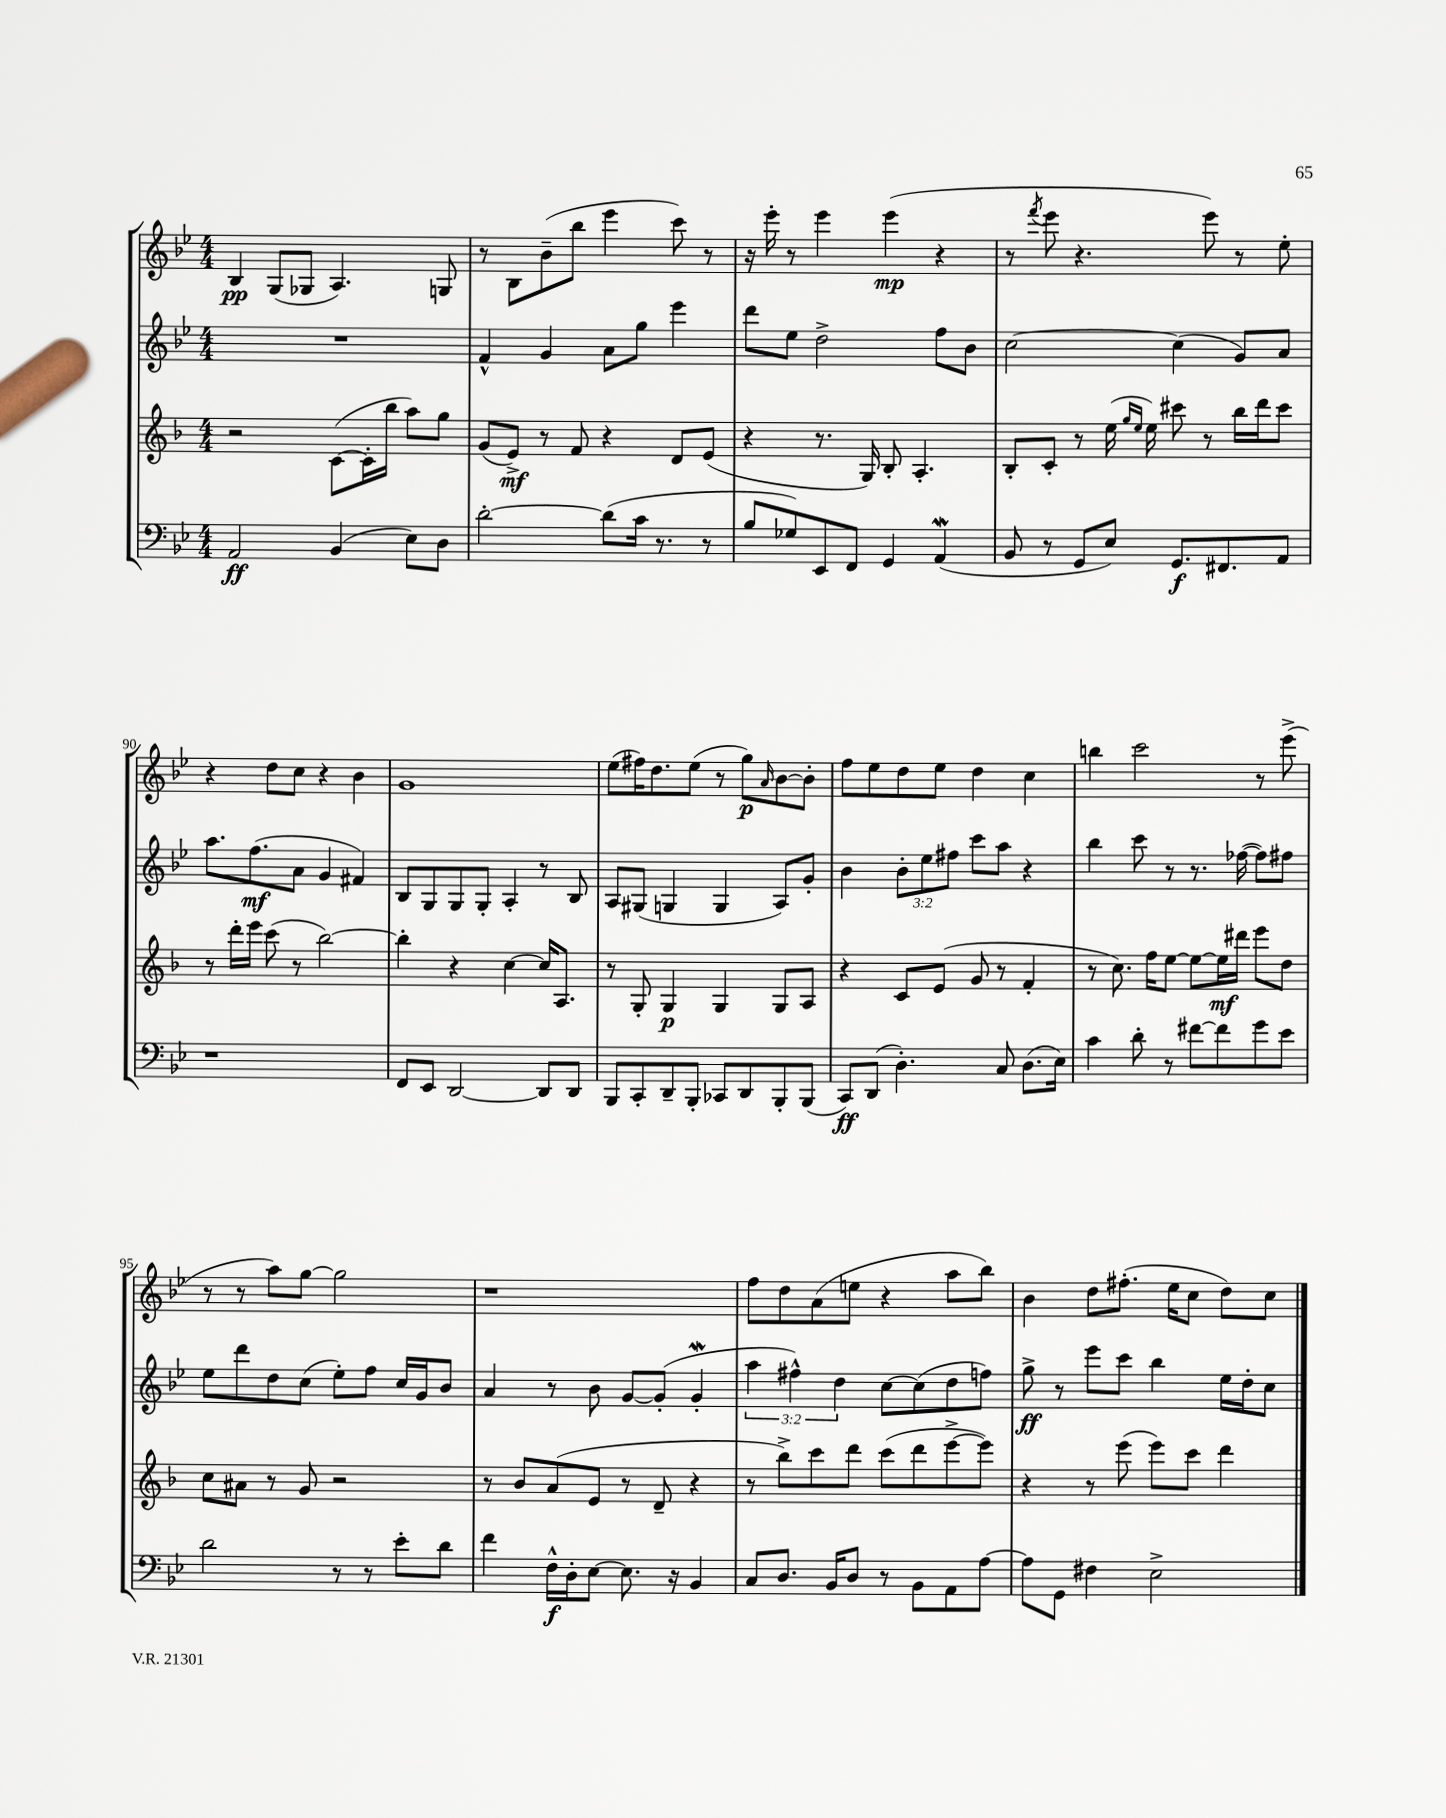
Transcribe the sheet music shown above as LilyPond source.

<<
\new StaffGroup <<
\new Staff = "s0" {
    \clef treble \key bes \major \numericTimeSignature \time 4/4
    bes4\pp g8( ges8 a4.) g8 |
    r8 bes8 bes'8--( bes''8 ees'''4 c'''8) r8 |
    r16 ees'''16-. r8 ees'''4 ees'''4\mp( r4 |
    r8 \acciaccatura { f'''8 } ees'''8 r4. ees'''8) r8 ees''8-. |
    r4 d''8 c''8 r4 bes'4 |
    g'1 |
    ees''8( fis''16) d''8. ees''8( r8 g''8\p) \grace { a'16 } bes'8~ bes'8-. |
    f''8 ees''8 d''8 ees''8 d''4 c''4 |
    b''4 c'''2 r8 ees'''8->( |
    r8 r8 a''8) g''8~ g''2 |
    r1 |
    f''8 d''8 a'8( e''8 r4 a''8 bes''8) |
    bes'4 d''8 fis''8.-.( ees''16 c''8 d''8) c''8 \bar "|." |
}
\new Staff = "s1" {
    \clef treble \key bes \major \numericTimeSignature \time 4/4 \override Staff.TupletNumber.text = #tuplet-number::calc-fraction-text
    R1 |
    f'4-^ g'4 a'8 g''8 ees'''4 |
    d'''8 ees''8 d''2-> f''8 bes'8 |
    c''2~ c''4( g'8) a'8 |
    a''8. f''8.\mf( a'8 g'4 fis'4) |
    bes8 g8 g8 g8-. a4-. r8 bes8 |
    a8 gis8( g4 g4 a8) g'8-. |
    bes'4 \tuplet 3/2 { bes'8-. ees''8 fis''8 } c'''8 a''8 r4 |
    bes''4 c'''8 r8 r8. fes''16~( fes''8) fis''8 |
    ees''8 d'''8 d''8 c''8( ees''8-.) f''8 c''16 g'16 bes'8 |
    a'4 r8 bes'8 g'8~ g'8-.( g'4-.\mordent |
    \tuplet 3/2 { a''4 fis''4-^) d''4 } c''8~ c''8( d''8 f''8) |
    g''8->\ff r8 ees'''8 c'''8 bes''4 ees''16 d''16-. c''8 \bar "|." |
}
\new Staff = "s2" {
    \clef treble \key f \major \numericTimeSignature \time 4/4
    r2 c'8~( c'16-. bes''16 a''8) g''8 |
    g'8( e'8->\mf) r8 f'8 r4 d'8 e'8( |
    r4 r8. g16) bes8-. a4.-. |
    bes8-. c'8-. r8 e''16( \grace { g''16 e''16 } e''16) cis'''8 r8 bes''16 d'''16 cis'''8 |
    r8 d'''16-. e'''16 c'''8( r8 bes''2~) |
    bes''4-. r4 c''4~ c''16 a8. |
    r8 g8-. g4\p g4 g8 a8 |
    r4 c'8 e'8( g'8 r8 f'4-. |
    r8 c''8.) f''16 e''8~ e''8~ e''16\mf dis'''16 e'''8 d''8 |
    c''8 ais'8 r8 g'8 r2 |
    r8 bes'8 a'8( e'8 r8 d'8-- r4 |
    r8 bes''8->) c'''8 d'''8 c'''8( d'''8 e'''8~-> e'''8) |
    r4 r8 e'''8( e'''8) c'''8 d'''4 \bar "|." |
}
\new Staff = "s3" {
    \clef bass \key bes \major \numericTimeSignature \time 4/4
    a,2\ff bes,4( ees8) d8 |
    d'2~-. d'8( c'16 r8. r8 |
    bes8 ges8) ees,8 f,8 g,4 a,4\mordent( |
    bes,8 r8 g,8 ees8) g,8.\f fis,8. a,8 |
    r1 |
    f,8 ees,8 d,2~ d,8 d,8 |
    bes,,8 c,8-. d,8-- bes,,8-. ces,8 d,8 bes,,8-. bes,,8( |
    c,8\ff) d,8( d4.-.) c8 d8.( ees16) |
    c'4 d'8-. r8 fis'8~ fis'8 g'8 ees'8 |
    d'2 r8 r8 ees'8-. d'8 |
    f'4 f16-^\f d16-. ees8~ ees8. r16 bes,4 |
    c8 d8. bes,16 d8 r8 bes,8 a,8 a8~ |
    a8 g,8 fis4 ees2-> \bar "|." |
}
>>
>>
\layout { \context { \Score currentBarNumber = #86 \override BarNumber.break-visibility = ##(#f #t #t) barNumberVisibility = #(every-nth-bar-number-visible 5) } }
